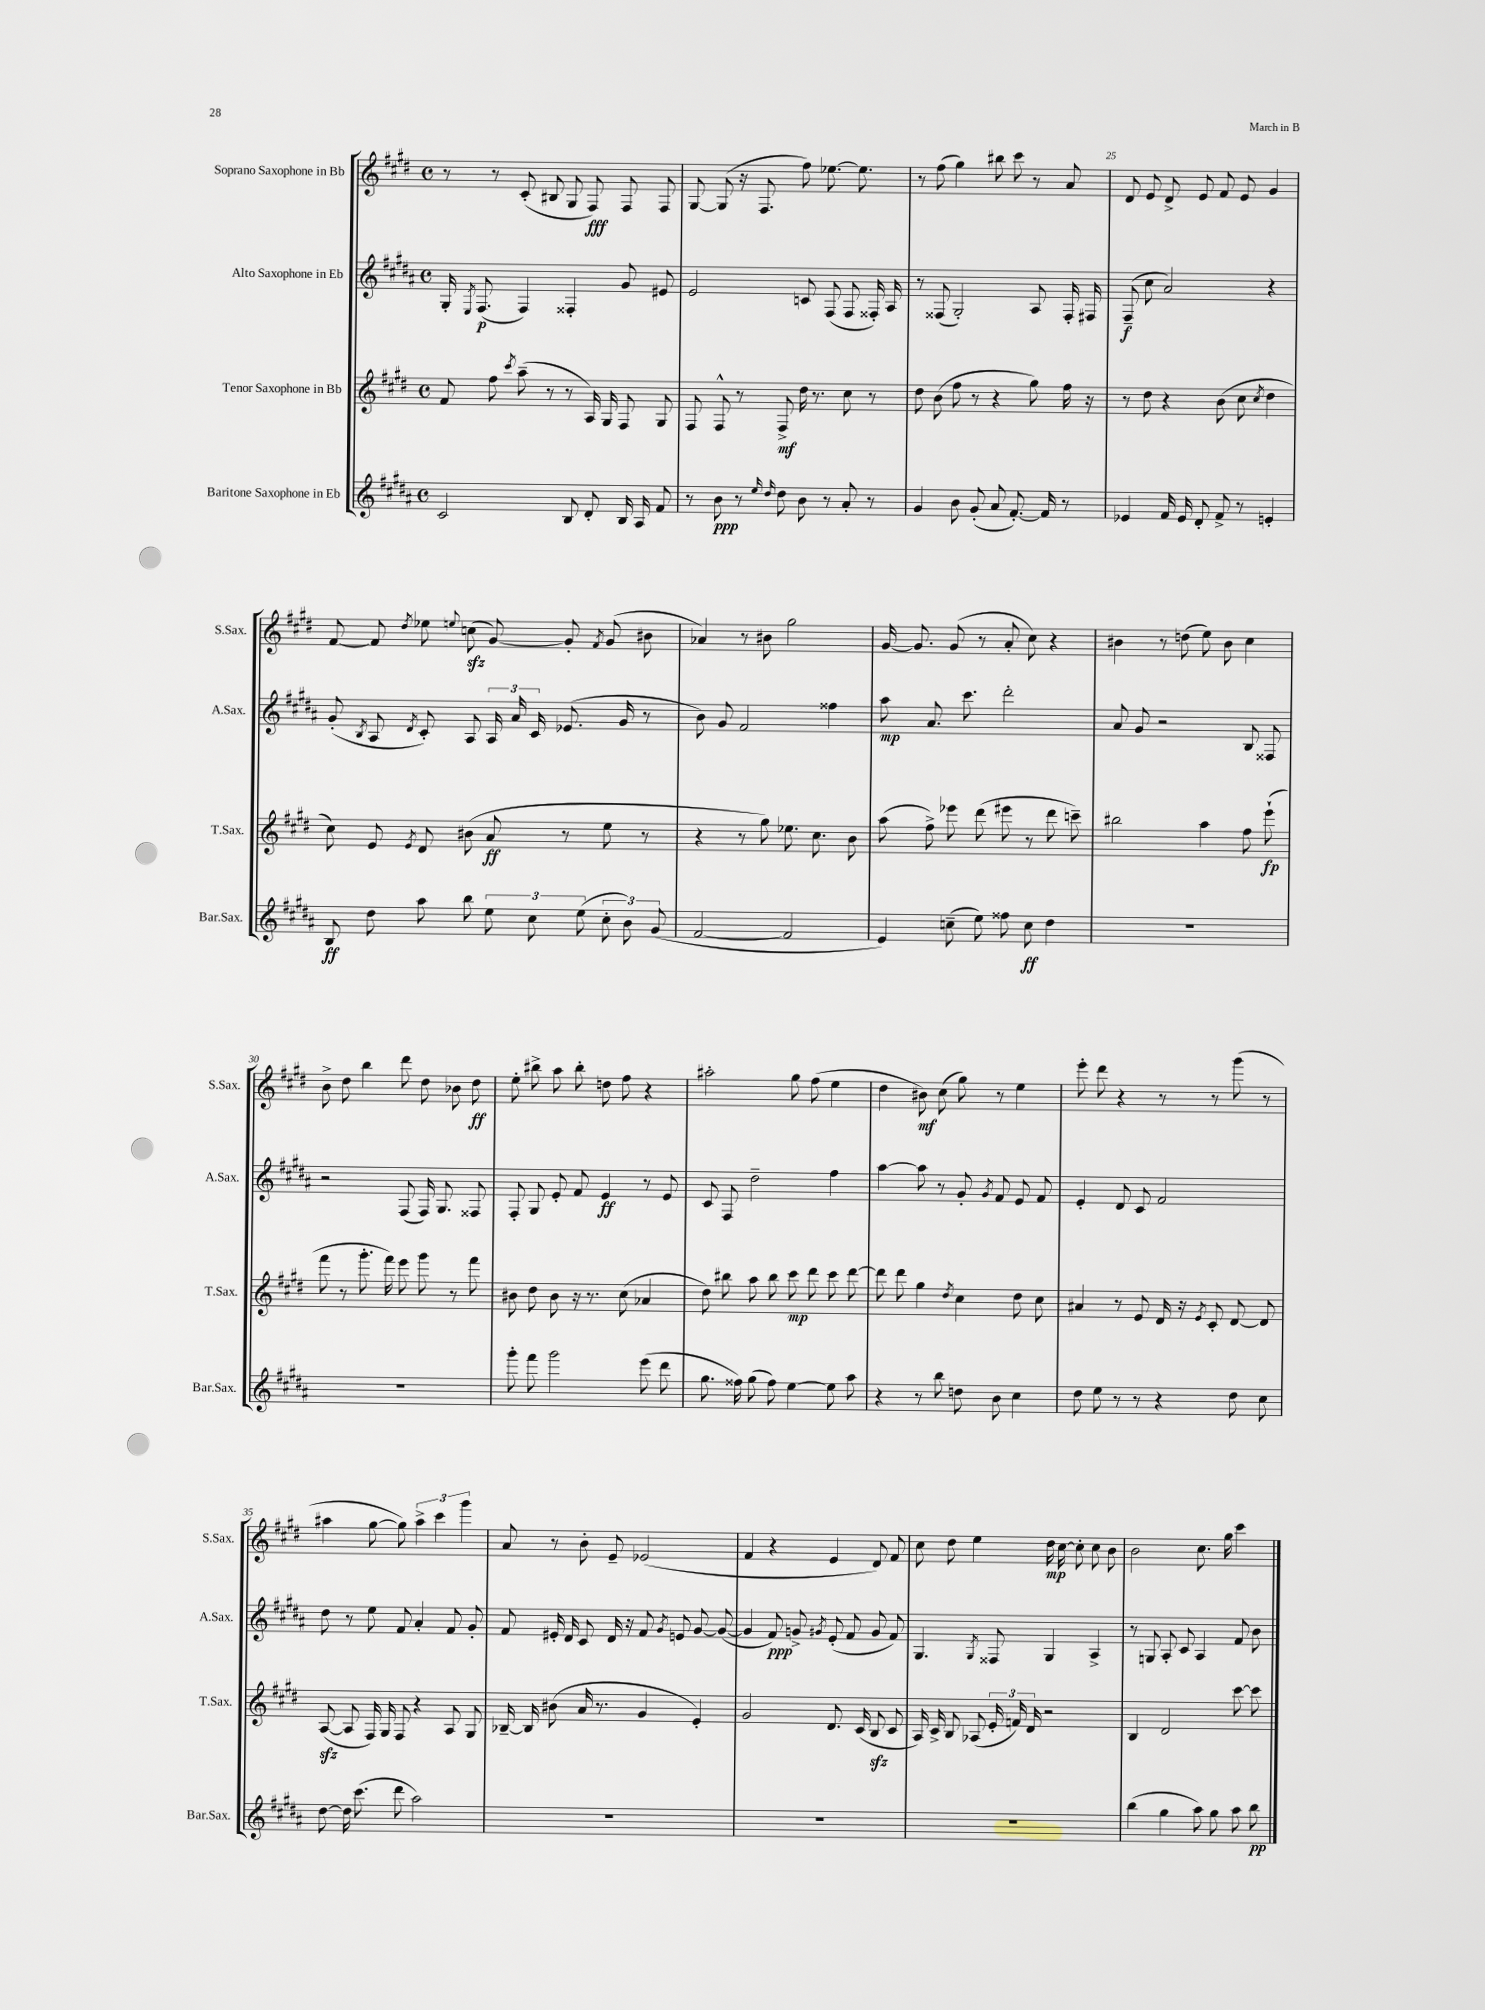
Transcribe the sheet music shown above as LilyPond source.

<<
\new StaffGroup <<
\new Staff = "s0" \with { instrumentName = "Soprano Saxophone in Bb" shortInstrumentName = "S.Sax." } {
    \clef treble \key e \major \defaultTimeSignature \time 4/4
    \autoBeamOff r8 r8 cis'8-.( bis8 gis8 fis8\fff) fis8 fis8 |
    gis8~ gis8( r16 fis8. fis''8) ees''8.~ ees''8. |
    r8 fis''8( gis''4) bis''8 cis'''8 r8 a'8 |
    dis'8 e'8 dis'8-> e'8 fis'8 e'8 gis'4 |
    fis'8~ fis'8 \acciaccatura { dis''8 } ees''8 \appoggiatura { e''8 } c''8\sfz( gis'8~) gis'8-. \acciaccatura { fis'8 } gis'8( bis'8 |
    aes'4) r8 bis'8 gis''2 |
    gis'16~ gis'8. gis'8( r8 a'8-. cis''8) r4 |
    bis'4 r8 d''8( e''8) bis'8 cis''4 |
    b'8-> dis''8 b''4 dis'''8 dis''8 bes'8 dis''8\ff |
    e''8-. bis''8-> a''8 bis''8-. d''8 fis''8 r4 |
    ais''2-. gis''8 fis''8( e''4 |
    dis''4 bis'8\mf) cis''8( gis''8) r8 e''4 |
    e'''8-. dis'''8 r4 r8 r8 gis'''8( r8 |
    ais''4 gis''8~ gis''8) \tuplet 3/2 { ais''4-> cis'''4 gis'''4 } |
    a'8 r8 b'8-. e'8-- ees'2( |
    fis'4 r4 e'4 dis'8) fis'8 |
    cis''8 dis''8 e''4 dis''16\mp cis''16~ cis''8-. cis''8 b'8 |
    b'2 cis''8. gis''16 cis'''4 \bar "|." |
}
\new Staff = "s1" \with { instrumentName = "Alto Saxophone in Eb" shortInstrumentName = "A.Sax." } {
    \clef treble \key b \major \defaultTimeSignature \time 4/4
    \autoBeamOff gis16-. \acciaccatura { e8 } fis8.\p( fis4) fisis4-. gis'8 eis'8 |
    e'2 c'8 fis8( fis8 fisis16-.) ais16 |
    r8 fisis8( gis2-.) ais8 fisis16-. fis16 |
    fis8--\f( cis''8 ais'2) r4 |
    gis'8-.( \acciaccatura { b8 } ais8 \acciaccatura { dis'8 } cis'8-.) ais8 \tuplet 3/2 { ais16 ais'16 cis'16 } ees'8.( gis'16 r8 |
    b'8) gis'8 fis'2 fisis''4 |
    ais''8\mp ais'8. cis'''8. dis'''2-. |
    ais'8 gis'8 r2 b8 fisis8 |
    r2 fis8( fis16) gis8. fisis8 |
    fis8-. gis8 e'8-. fis'8 e'4\ff r8 e'8 |
    cis'8 fis8 dis''2-- fis''4 |
    ais''4~ ais''8 r8 gis'8-. \acciaccatura { gis'8 } fis'8 e'8 fis'8 |
    e'4-. dis'8 cis'8 fis'2 |
    dis''8 r8 e''8 fis'8 ais'4-. fis'8 gis'8-. |
    fis'8 eis'16-. dis'16 cis'8 dis'16 r16 fis'8 \acciaccatura { gis'8 } e'8 gis'8~ gis'8~( |
    gis'4 fis'8\ppp) g'8-> \acciaccatura { gis'8 } e'8-.( fis'8 gis'8 fis'8) |
    gis4. \acciaccatura { gis8 } fisis8 gis4 ais4-> |
    r8 g8 ais8-. cis'8 ais4 fis'8 b'8 \bar "|." |
}
\new Staff = "s2" \with { instrumentName = "Tenor Saxophone in Bb" shortInstrumentName = "T.Sax." } {
    \clef treble \key e \major \defaultTimeSignature \time 4/4
    \autoBeamOff fis'8 fis''8 \acciaccatura { cis'''8 } a''8--( r8 r8 a16) gis16 fis8 gis8 |
    fis8 fis8-^ r8 fis8->\mf dis''16 r8. cis''8 r8 |
    dis''8 b'8( fis''8 r8 r4 gis''8) fis''16 r16 |
    r8 dis''8 r4 b'8( cis''8 \acciaccatura { cis''8 } dis''4 |
    cis''8) e'8 \acciaccatura { e'8 } dis'8 bis'8( a'8\ff r8 e''8 r8 |
    r4 r8 gis''8) ees''8. cis''8. b'8 |
    a''8( fis''8->) ees'''8 dis'''8( eis'''8 r8 dis'''8 c'''8--) |
    bis''2 a''4 fis''8 e'''8-!\fp( |
    fis'''8 r8 gis'''8.-. fis'''16) e'''8 gis'''8 r8 fis'''8 |
    bis'8 dis''8 bis'8 r16 r8. cis''8( aes'4 |
    dis''8) bis''8 a''8 bis''8 cis'''8\mp dis'''8 cis'''8 dis'''8~ |
    dis'''8 dis'''8 gis''4 \acciaccatura { dis''8 } cis''4 dis''8 cis''8 |
    ais'4 r8 e'8 dis'16 r16 \acciaccatura { e'8 } cis'8-. dis'8~ dis'8 |
    a8~\sfz( a8 fis16) gis16 fis8 r4 a8 gis8 |
    bes16~-- bes16 bis'8( a'16 r8. gis'4 e'4-.) |
    gis'2 dis'8. cis'16( b8\sfz cis'8 |
    a16) cis'16-> b8 aes8( \tuplet 3/2 { e'16-. f'16) dis'16 } r2 |
    b4 dis'2 cis'''8~ cis'''8 \bar "|." |
}
\new Staff = "s3" \with { instrumentName = "Baritone Saxophone in Eb" shortInstrumentName = "Bar.Sax." } {
    \clef treble \key b \major \defaultTimeSignature \time 4/4
    \autoBeamOff cis'2 b8 dis'8-. b16 ais16 fis'8 |
    r8 b'8\ppp r8 \grace { e''16 dis''16 } dis''8 b'8 r8 ais'8-. r8 |
    gis'4 b'8 gis'8-.( ais'8 fis'8.~-.) fis'16 r8 |
    ees'4 fis'16 ees'16 dis'8-. fis'8-> r8 e'4-. |
    b8\ff dis''8 ais''8 b''8 \tuplet 3/2 { e''8 cis''8 e''8( } \tuplet 3/2 { cis''8-. b'8) gis'8( } |
    fis'2~ fis'2 |
    e'4) c''8--( e''8) fisis''8 c''8\ff dis''4 |
    R1 |
    R1 |
    gis'''8-. fis'''8 gis'''2 e'''8( dis'''8 |
    gis''8. fisis''16) gis''8( fisis''8) e''4~ e''8 ais''8 |
    r4 r8 b''8 d''8 b'8 cis''4 |
    dis''8 e''8 r8 r8 r4 dis''8 cis''8 |
    dis''8~ dis''16 cis'''8.( dis'''8 ais''2) |
    R1 |
    R1 |
    R1 |
    b''4( gis''4 ais''8) gis''8 ais''8 b''8\pp \bar "|." |
}
>>
>>
\layout { \context { \Score currentBarNumber = #22 \override BarNumber.break-visibility = ##(#f #t #t) barNumberVisibility = #(every-nth-bar-number-visible 5) } }
